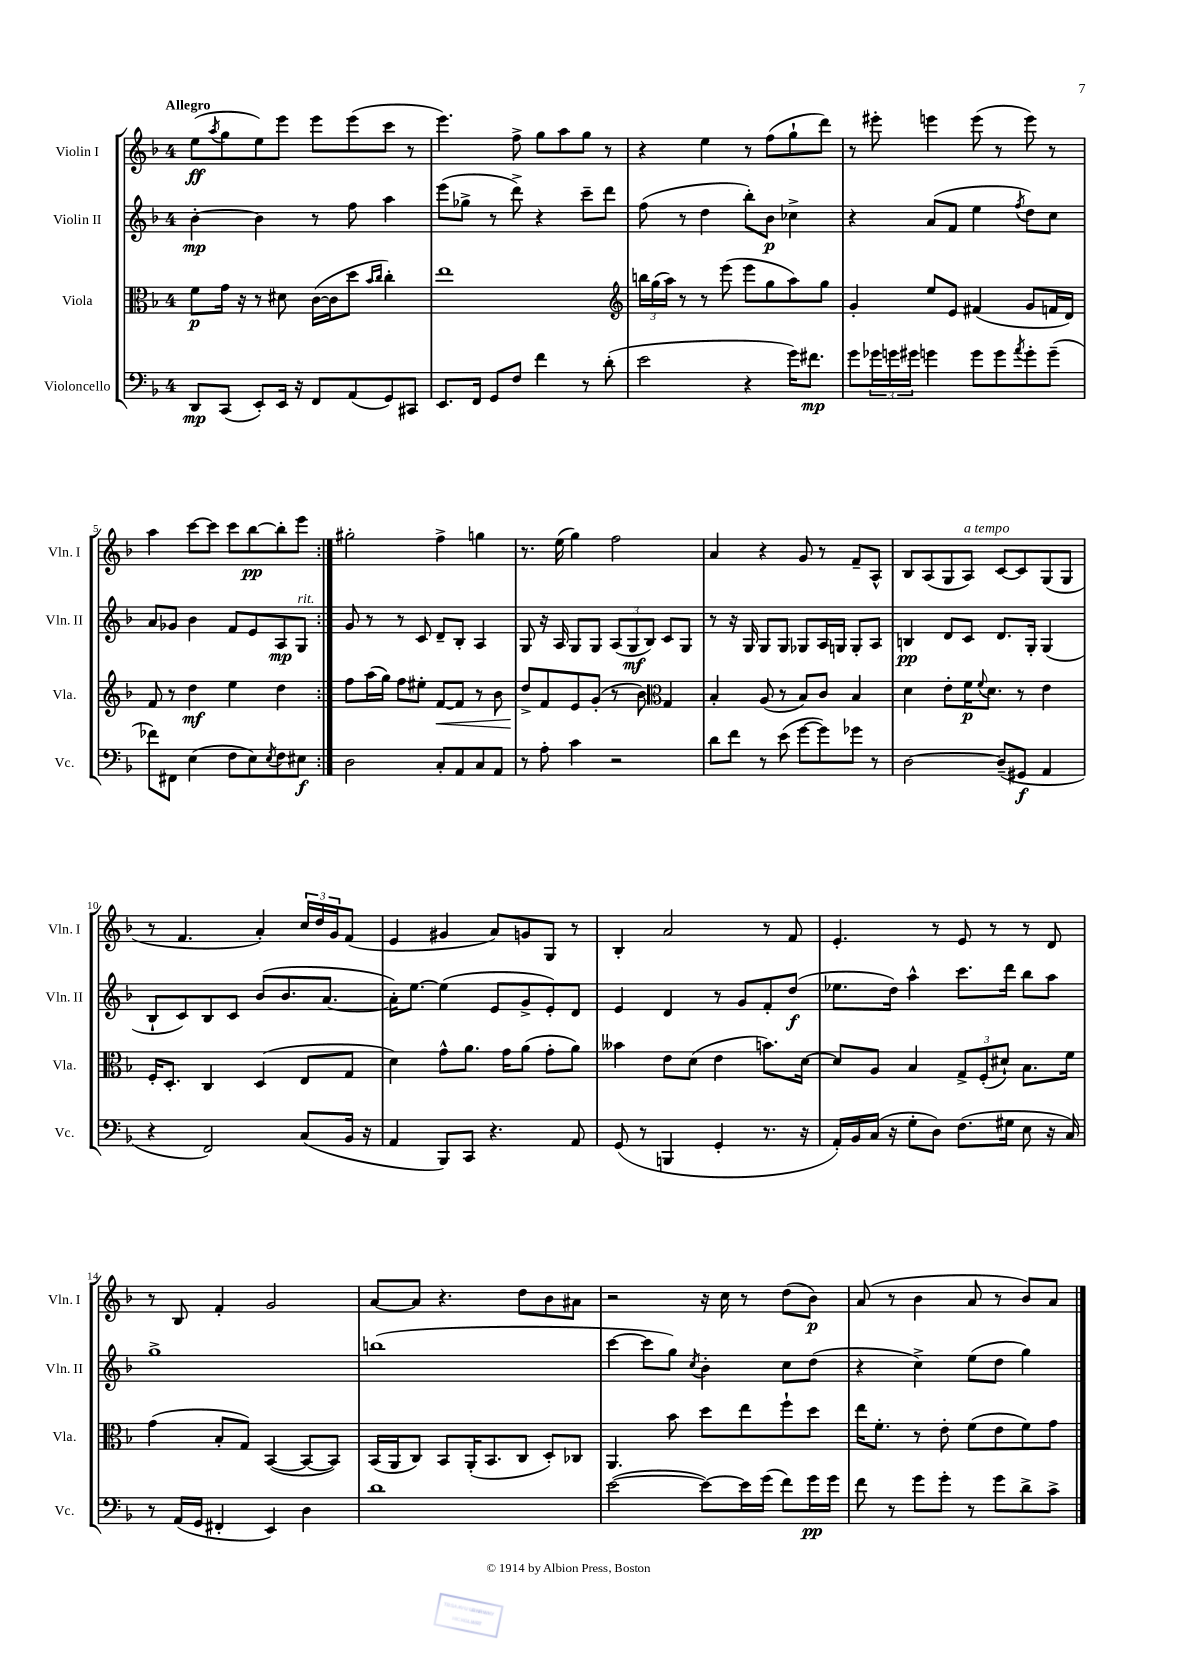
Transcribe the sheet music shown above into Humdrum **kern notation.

**kern	**dynam	**kern	**dynam	**kern	**dynam	**kern	**dynam
*part4	*part4	*part3	*part3	*part2	*part2	*part1	*part1
*staff4	*staff4	*staff3	*staff3	*staff2	*staff2	*staff1	*staff1
*I"Violoncello	*	*I"Viola	*	*I"Violin II	*	*I"Violin I	*
*I'Vc.	*	*I'Vla.	*	*I'Vln. II	*	*I'Vln. I	*
*clefF4	*	*clefC3	*	*clefG2	*	*clefG2	*
*k[b-]	*	*k[b-]	*	*k[b-]	*	*k[b-]	*
*M4/4	*	*M4/4	*	*M4/4	*	*M4/4	*
=1	=1	=1	=1	=1	=1	=1	=1
!	!	!	!	!	!	!LO:TX:a:B:t=Allegro	!
8DD/L	mp	8f\L	p	[4b-'\	mp	(8ee\L	ff
.	.	.	.	.	.	8qaa/	.
(8CC/J	.	16g\Jk	.	.	.	8gg\	.
.	.	16r	.	.	.	.	.
8EE'/L)	.	8r	.	4b-\]	.	8ee\)	.
16EE/Jk	.	8d#X\	.	.	.	8eee\J	.
16r	.	.	.	.	.	.	.
8FF/L	.	([16c\LL	.	8r	.	8eee\L	.
.	.	16c\J]	.	.	.	.	.
(8AA/	.	8dd\J	.	8ff\	.	(8eee\	.
.	.	16qqb-/LL	.	.	.	.	.
.	.	16qqcc/JJ	.	.	.	.	.
8GG/)	.	4cc'\)	.	4aa\	.	8ccc\J	.
8CC#X/J	.	.	.	.	.	8r	.
=2	=2	=2	=2	=2	=2	=2	=2
8.EE/L	.	1ee	.	(8eee\L	.	4.eee\)	.
.	.	.	.	8gg-X^\J	.	.	.
16FF/Jk	.	.	.	.	.	.	.
8GG/L	.	.	.	8r	.	.	.
8F/J	.	.	.	8ddd^\)	.	8ff^\	.
4f\	.	.	.	4r	.	8gg\L	.
.	.	.	.	.	.	8aa\	.
8r	.	.	.	8ccc~\L	.	8gg\J	.
(8d'\	.	.	.	8ddd\J	.	8r	.
=3	=3	=3	=3	=3	=3	=3	=3
*	*	*clefG2	*	*	*	*	*
2e\	.	24bbn\LL	.	(8ff\	.	4r	.
.	.	(24gg\	.	.	.	.	.
.	.	24aa\JJ)	.	.	.	.	.
.	.	8r	.	8r	.	.	.
.	.	8r	.	4dd\	.	4ee\	.
.	.	(8eee\	.	.	.	.	.
4r	.	8eee\L	.	8bb-'\L)	.	8r	.
.	.	8gg\	.	8b-\J	p	(8ff\L	.
16g\KL)	.	8aa\)	.	4cc-X^\	.	8gg`\	.
8.f#X\J	mp	.	.	.	.	.	.
.	.	8gg\J	.	.	.	8ddd\J)	.
=4	=4	=4	=4	=4	=4	=4	=4
8g\L	.	4g'/	.	4r	.	8r	.
24g-X\L	.	.	.	.	.	8eee#X'\	.
24gn\	.	.	.	.	.	.	.
24g#X\JJ	.	.	.	.	.	.	.
4gn\	.	8ee/L	.	(8a/L	.	4eeen\	.
.	.	8e/J	.	8f/J	.	.	.
8g\L	.	(4f#X/	.	4ee\	.	(8eee\	.
8g\	.	.	.	.	.	8r	.
8qa/	.	.	.	8qff/	.	.	.
8g'\	.	8g/L	.	8dd\L)	.	8eee\)	.
(8g~\J	.	16fn/L	.	8cc\J	.	8r	.
.	.	16d/JJ)	.	.	.	.	.
!!LO:LB:g=z
=5	=5	=5	=5	=5	=5	=5	=5
8f-X\L)	.	8f/	.	8a/L	.	4aa\	.
8FF#X\J	.	8r	.	8g-X/J	.	.	.
(4E\	.	4dd\	mf	4b-\	.	[8ccc\L	.
.	.	.	.	.	.	8ccc\J]	.
8F\L	.	4ee\	.	8f/L	.	8ccc\L	.
8E\)	.	.	.	8e/	.	[8bb-\	pp
8qE/	.	.	.	.	.	.	.
8F\	.	4dd\	.	8A/	mp	8bb-'\]	.
!	!	!	!	!LO:TX:a:i:t=rit.	!	!	!
8E#X\J	f	.	.	8G/J	.	8eee\J	.
=6:|!	=6:|!	=6:|!	=6:|!	=6:|!	=6:|!	=6:|!	=6:|!
2D\	.	8ff\L	.	8g/	.	2gg#X'\	.
.	.	(16aa\L	.	8r	.	.	.
.	.	16gg\JJ)	.	.	.	.	.
.	.	8ff\L	.	8r	.	.	.
.	.	8ee#X'\J	.	8c/	.	.	.
!	!	!	!LO:HP:b	!	!	!	!
8C'/L	.	[8f/L	<	8d~/L	.	4ff^\	.
8AA/	.	8f/J]	.	8B-'/J	.	.	.
8C/	.	8r	.	4A/	.	4ggn\	.
8AA/J	.	8b-\	.	.	.	.	.
=7	=7	=7	=7	=7	=7	=7	=7
8r	.	8dd^/L	.	8G/	.	8.r	.
8A'\	.	8f/	[	16r	.	.	.
.	.	.	.	16A/	.	(16ee\	.
4c\	.	8e/	.	8G/L	.	4gg\)	.
.	.	(8g'/J	.	8G/J	.	.	.
2r	.	8r	.	(12A/L	.	2ff\	.
.	.	.	.	12G/	mf	.	.
.	.	8b-\)	.	.	.	.	.
.	.	.	.	12B-/J)	.	.	.
*	*	*clefC3	*	*	*	*	*
.	.	4G/	.	8c/L	.	.	.
.	.	.	.	8G/J	.	.	.
=8	=8	=8	=8	=8	=8	=8	=8
8d\L	.	4B-'/	.	8r	.	4a/	.
8f\J	.	.	.	16r	.	.	.
.	.	.	.	16G/	.	.	.
8r	.	(8A/	.	8G/L	.	4r	.
(8e\	.	8r	.	8G/J	.	.	.
[8g\L	.	8B-/L)	.	8G-X/L	.	8g/	.
8g\])	.	8c/J	.	16A/L	.	8r	.
.	.	.	.	16Gn/JJ	.	.	.
8g-X\J	.	4B-/	.	8G'/L	.	8f~/L	.
8r	.	.	.	8A/J	.	8A^^/J	.
=9	=9	=9	=9	=9	=9	=9	=9
[2D\	.	4d\	.	4Bn/	pp	8B-/L	.
.	.	.	.	.	.	(8A/	.
.	.	8e'\L	.	8d/L	.	8G/	.
!	!	!	!	!	!	!LO:TX:a:i:t=a tempo	!
.	.	16f\K	p	8c/J	.	8A/J)	.
.	.	8qqf/	.	.	.	.	.
.	.	8.d\J	.	.	.	.	.
(8D~/L]	.	.	.	8.d/L	.	[8c/L	.
8GG#X/J	f	8r	.	.	.	8c/]	.
.	.	.	.	16G'/Jk	.	.	.
4AA/	.	4e\	.	(4G/	.	(8G/	.
.	.	.	.	.	.	8G/J	.
!!LO:LB:g=z
=10	=10	=10	=10	=10	=10	=10	=10
4r	.	16F'/KL	.	8B-`/L	.	8r	.
.	.	8.D'/J	.	.	.	.	.
.	.	.	.	8c/)	.	4.f/	.
2FF/)	.	4C/	.	8B-/	.	.	.
.	.	.	.	8c/J	.	.	.
.	.	(4D/	.	(8b-/L	.	4a'/)	.
.	.	.	.	8.b-/	.	.	.
(8C/L	.	8E/L	.	.	.	24cc/LL	.
.	.	.	.	.	.	24dd/	.
.	.	.	.	[8.a/J	.	.	.
.	.	.	.	.	.	24g/J	.
16BB-/Jk	.	8G/J	.	.	.	(8f/J	.
16r	.	.	.	.	.	.	.
=11	=11	=11	=11	=11	=11	=11	=11
4AA/	.	4d\)	.	16a'\KL])	.	4e/	.
.	.	.	.	[8.ee\J	.	.	.
8BBB-/L)	.	8g^^\L	.	(4ee\]	.	4g#X/	.
8CC/J	.	8.a\J	.	.	.	.	.
4.r	.	.	.	8e/L	.	8a/L)	.
.	.	16g\KL	.	.	.	.	.
.	.	(8a\J	.	8g^/	.	8gn/	.
.	.	8g'\L	.	8e'/)	.	8G/J	.
8AA/	.	8a\J)	.	8d/J	.	8r	.
=12	=12	=12	=12	=12	=12	=12	=12
(8GG/	.	4b--X\	.	4e/	.	4B-'/	.
8r	.	.	.	.	.	.	.
4BBBn/	.	8e\L	.	4d/	.	2a/	.
.	.	(8d\J	.	.	.	.	.
4GG'/	.	4e\	.	8r	.	.	.
.	.	.	.	8g/L	.	.	.
8.r	.	8.bn\L)	.	8f'/	.	8r	.
.	.	.	.	(8dd/J	f	8f/	.
16r	.	[16d\Jk	.	.	.	.	.
=13	=13	=13	=13	=13	=13	=13	=13
16AA'/LL)	.	8d/L]	.	8.ee-X\L	.	4.e'/	.
16BB-/	.	.	.	.	.	.	.
(16C/JJ	.	8A/J	.	.	.	.	.
16r	.	.	.	16dd\Jk)	.	.	.
8G'\L	.	4B-/	.	4aa^^\	.	.	.
8D\J)	.	.	.	.	.	8r	.
(8.F\L	.	12G^/L	.	8.ccc\L	.	8e/	.
.	.	(12F'/	.	.	.	.	.
.	.	.	.	.	.	8r	.
.	.	12d#X`/J)	.	.	.	.	.
16G#X\Jk	.	.	.	16ddd\Jk	.	.	.
8E\	.	8.B-\L	.	8bb-\L	.	8r	.
16r	.	.	.	8aa\J	.	8d/	.
16C/)	.	16f\Jk	.	.	.	.	.
!!LO:LB:g=z
=14	=14	=14	=14	=14	=14	=14	=14
8r	.	(4g\	.	1gg^	.	8r	.
(16AA/LL	.	.	.	.	.	8B-/	.
16GG/JJ	.	.	.	.	.	.	.
4FF#X'/	.	8B-'/L	.	.	.	4f'/	.
.	.	8G/J)	.	.	.	.	.
4EE/)	.	([4BB-/	.	.	.	2g/	.
4D\	.	8BB-/L_	.	.	.	.	.
.	.	8BB-/J])	.	.	.	.	.
=15	=15	=15	=15	=15	=15	=15	=15
1d	.	(16BB-/LL	.	(1bbn	.	[8a/L	.
.	.	16AA/J	.	.	.	.	.
.	.	8C/J)	.	.	.	8a/J]	.
.	.	8BB-/L	.	.	.	4.r	.
.	.	(16AA'/K	.	.	.	.	.
.	.	8.BB-/	.	.	.	.	.
.	.	8C/J	.	.	.	8dd\L	.
.	.	8D'/L)	.	.	.	8b-\	.
.	.	8C-X/J	.	.	.	8a#X\J	.
=16	=16	=16	=16	=16	=16	=16	=16
([2e\	.	4.AA/	.	[4ccc\	.	2r	.
.	.	.	.	8ccc\L]	.	.	.
.	.	8b-\	.	8gg\J)	.	.	.
.	.	.	.	8qcc/	.	.	.
8e\L_)	.	8dd\L	.	4b-'\	.	16r	.
.	.	.	.	.	.	16cc\	.
16e\L]	.	8ee\	.	.	.	8r	.
(16g\JJ	.	.	.	.	.	.	.
8f\L)	.	8ff`\	.	8cc\L	.	(8dd\L	.
16g\L	pp	8dd\J	.	(8dd\J	.	8b-\J)	p
16g\JJ	.	.	.	.	.	.	.
=17	=17	=17	=17	=17	=17	=17	=17
8f\	.	16ee\KL	.	4r	.	(8a/	.
.	.	8.f'\J	.	.	.	.	.
8r	.	.	.	.	.	8r	.
8g\L	.	8r	.	4cc^\)	.	4b-\	.
8g'\J	.	8e'\	.	.	.	.	.
8r	.	(8f\L	.	(8ee\L	.	8a/	.
8g\L	.	8e\	.	8dd\J	.	8r	.
8d^\	.	8f\)	.	4gg\)	.	8b-/L)	.
8c^\J	.	8g\J	.	.	.	8a/J	.
==	==	==	==	==	==	==	==
*-	*-	*-	*-	*-	*-	*-	*-
